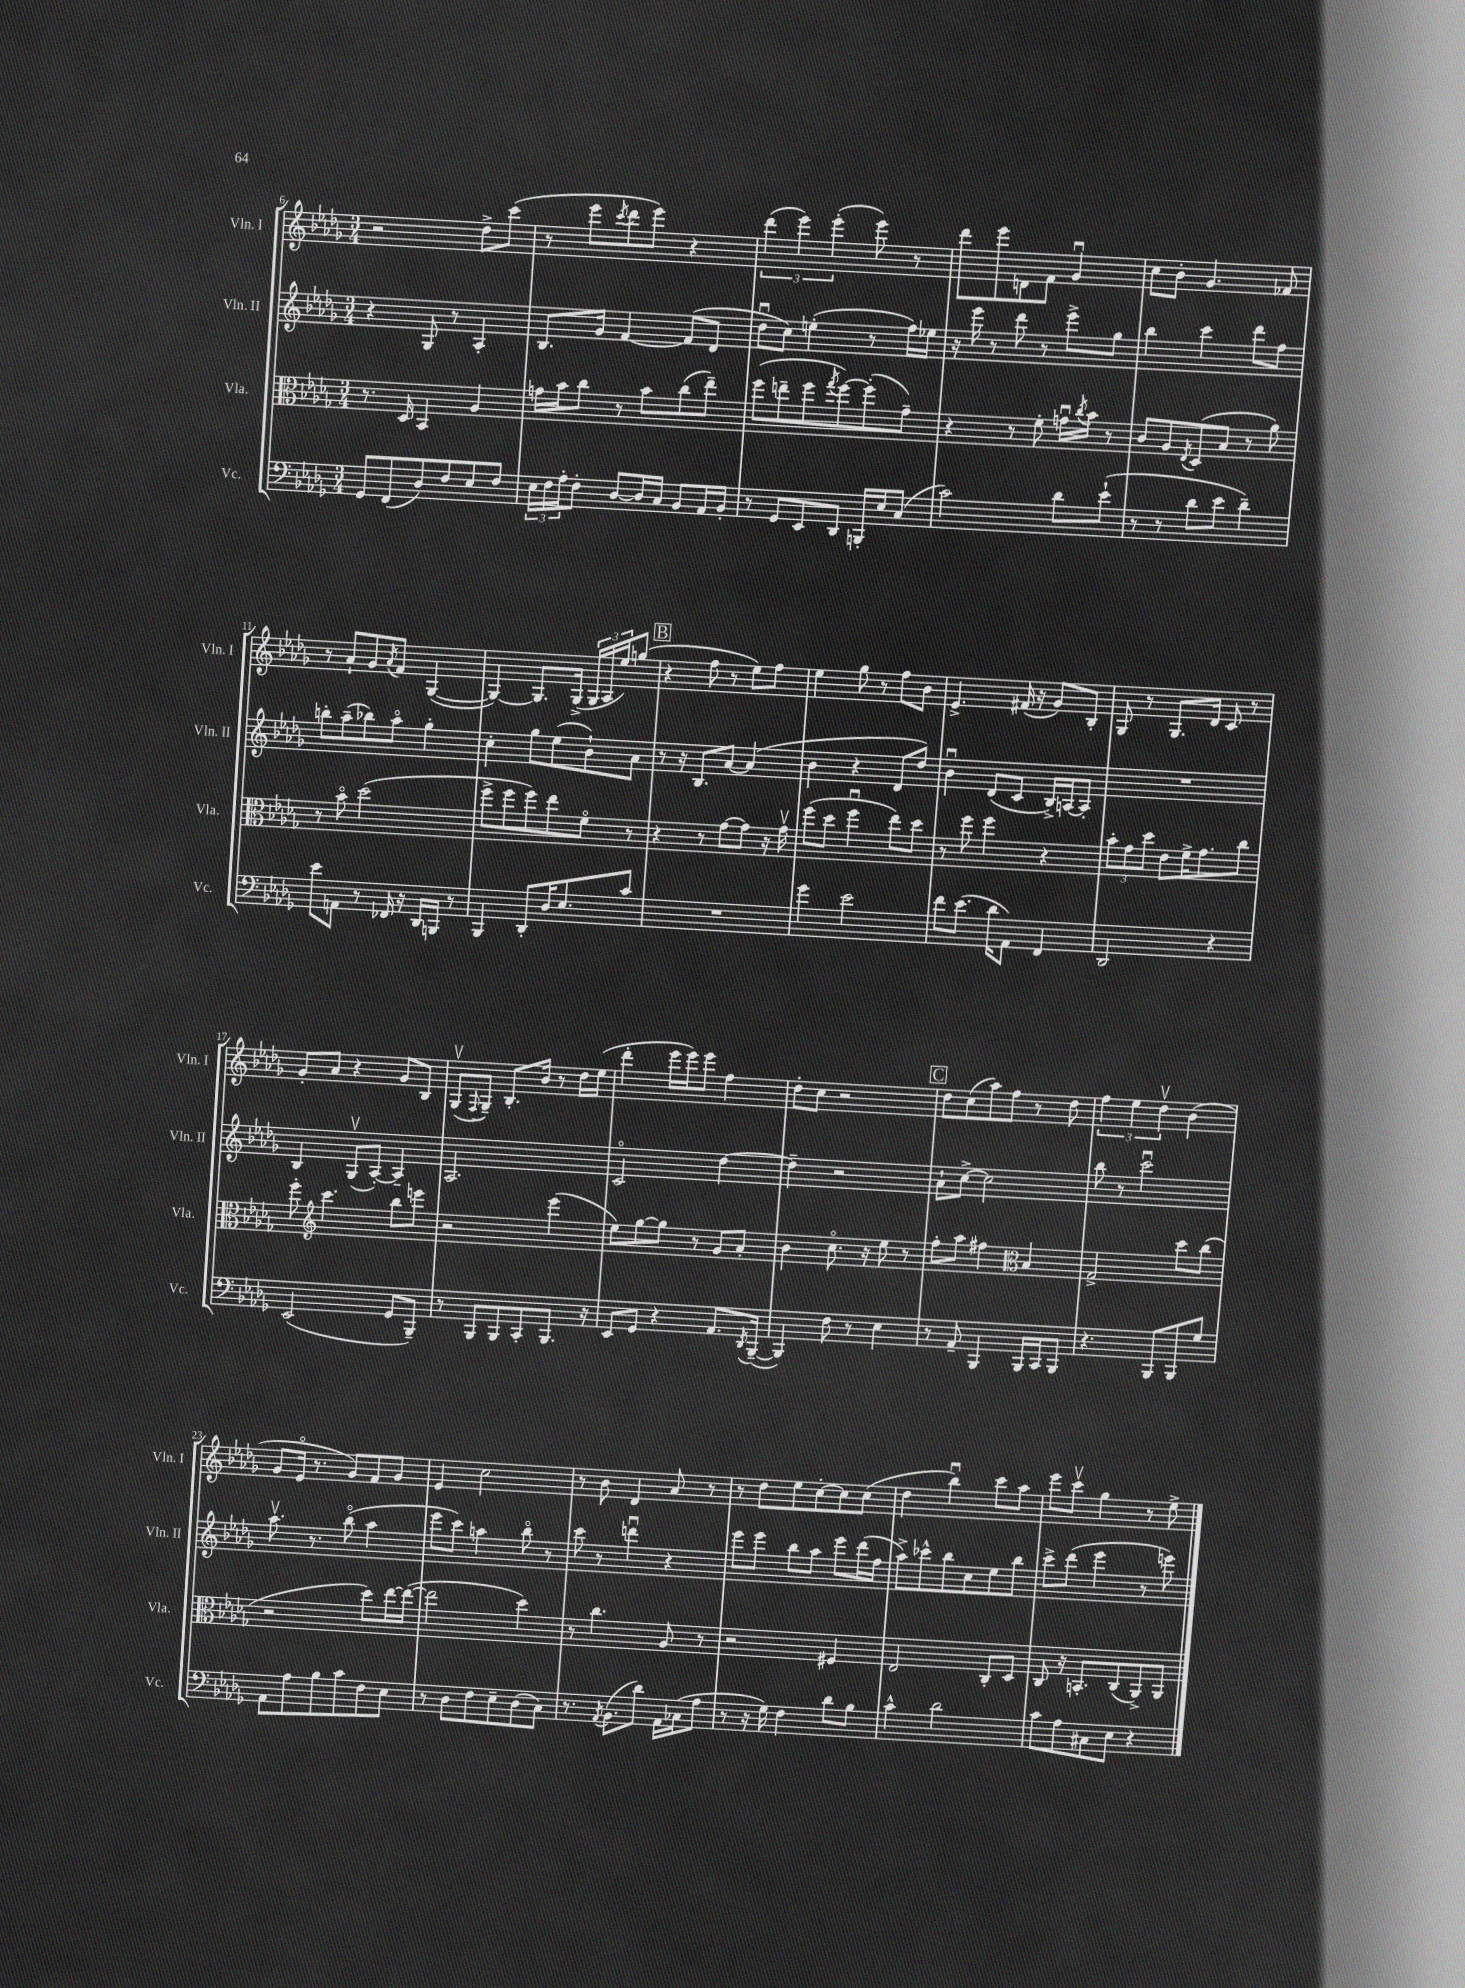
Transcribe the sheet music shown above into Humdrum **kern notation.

**kern	**kern	**kern	**kern
*part4	*part3	*part2	*part1
*staff4	*staff3	*staff2	*staff1
*I"Vc.	*I"Vla.	*I"Vln. II	*I"Vln. I
*I'Vc.	*I'Vla.	*I'Vln. II	*I'Vln. I
*clefF4	*clefC3	*clefG2	*clefG2
*k[b-e-a-d-g-]	*k[b-e-a-d-g-]	*k[b-e-a-d-g-]	*k[b-e-a-d-g-]
*M3/4	*M3/4	*M3/4	*M3/4
=6	=6	=6	=6
8GG-/L	8.r	4r	2r
(8FF/	.	.	.
.	16D-/	.	.
8D-/)	4BB-/	8G-/	.
8F/	.	8r	.
8E-/	4A-/	4A-'/	8dd-^\L
8F/J	.	.	(8ccc\J
=7	=7	=7	=7
24E-\LL	16gn\LL	8.B-/L	8r
24F\	.	.	.
.	16b-\J	.	.
24A-'\J	.	.	.
8F'\J	8cc\J	.	8eee-\L
.	.	16g-/Jk	.
.	.	.	8qccc/
[8D-/L	8r	[4f/	8ddd-\
16D-/L]	8b-\L	.	8eee-\J)
16C/JJ	.	.	.
8BB-/L	(8cc\	(8f/L]	4r
16AA-/L	8ee-~\J)	8d-/J	.
16BB-'/JJ	.	.	.
=8	=8	=8	=8
8r	(8ff\L	8dd-u\L	(6ddd-\
8GG-/L	8een~\	8cc\J)	.
.	.	.	6eee-\)
8EE-/	8ff\	(4een'\	.
.	.	.	(6eee-'\
.	8qgg-/	.	.
8DD-/J	[8ff\)	.	.
16BBBn'/LL	(8ff'\]	8r	8eee-\)
16E-/J	.	.	.
(8C/J	8g-~\J)	16ff\LL)	8r
.	.	16ee-X\JJ	.
=9	=9	=9	=9
2c\)	4r	16r	8ddd-\L
.	.	16eee-\	.
.	.	8r	8eee-\
.	8r	8ddd-\	8dn\
.	8f'\	8r	8f\J
8d-\L	16gnu\LL	8eee-^\L	4g-u/
.	8qcc/	.	.
.	16b-\JJ	.	.
(8e-`\J	8r	8gg-\J	.
=10	=10	=10	=10
8r	8c/L	4bb-\	8cc\L
8r	8A-/	.	8b-'\J
.	8qE-/	.	.
8d-\L	(8D-/	4ccc\	4.g-/
8e-\J	8B-/J	.	.
4d-~\)	8r	8ddd-\L	.
.	8a-\)	8ff\J	8f-X/
!!LO:LB:g=z
=11	=11	=11	=11
8e-\L	8r	8bbn'\L	8r
8AAn\J	8b-\	(8aa-~\	8a-`/L
8r	(2dd-\	8bb-X\)	8g-/
.	.	.	8qa-/
16FF-X/	.	8aa-\J	8f/J
16r	.	.	.
16DD-/LL	.	4gg-'\	([4G-/
16BBBn/JJ	.	.	.
8r	.	.	.
=12	=12	=12	=12
4BBB-/	8ff^\L	4cc'\	4G-/_)
.	8ff\	.	.
8DD-'/L	8ff\)	8gg-\L	8.G-/L]
16D-/K	8ee-\	(8ee-\	.
8.E-/	.	.	(16G-^/Jk
.	8f\J	8b-`\)	24G-/LL
.	.	.	24A-/
.	.	.	24ee-/J)
8c/J	8r	8a-\J	(8ggn/J
!!LO:REH:place=s1:t=B
=13	=13	=13	=13
2.r	4r	8r	4r
.	.	16r	.
.	.	8.B-/L	.
.	8r	.	8ff\
.	[8g-\L	[8a-/J	8r
.	8g-\J]	(4a-/]	8ee-\L)
.	16r	.	8ff\J
.	16g-v\	.	.
=14	=14	=14	=14
4g-\	(8ff\L	4b-\	4ee-\
.	8dd-\J	.	.
2e-\	4ffu\	4r	8gg-\
.	.	.	8r
.	8ee-\L)	8d-/L	8ff\L
.	8dd-\J	8dd-/J)	8b-\J
=15	=15	=15	=15
8f\L	8r	4b-u\	4.e-^/
(8.e-\J	8ff\	.	.
.	4ff\	(8d-/L	.
16d-\KL	.	.	.
8AA-\J)	.	8c/J	(16f#X/
.	.	.	16r
4FF/	4r	16B-^/LL)	8g-/L)
.	.	[16An/J	.
.	.	8A'/J]	8B-'/J
=16	=16	=16	=16
2DD-/	12b-'\L	2.r	8G-/
.	12g-\	.	.
.	.	.	8r
.	12dd-\J	.	.
.	8e-\L	.	8.G-/L
.	16f^\K	.	.
.	8.g-\	.	16d-/Jk
4r	.	.	8c/
.	8cc\J	.	8r
!!LO:LB:g=z
=17	=17	=17	=17
(2EE-/	8ff'\	4B-/	8g-'/L
*	*clefG2	*	*
.	4.ccc\	.	8a-/J
.	.	(8G-v/L	4r
.	.	[8A-'/J)	.
8GG-/L	8bb-\L	4A-~/]	8g-/L
8BBB-~/J)	8eeen\J	.	8B-/J
=18	=18	=18	=18
8r	2r	2.A-/	(8G-v/L
.	.	.	8qqF/
8BBB-/L	.	.	8G-~/J)
8BBB-/	.	.	8.B-'/L
8CC'/	.	.	.
.	.	.	16b-/Jk
8.BBB-/J	(4eee-\	.	8r
.	.	.	16dd-\LL
16r	.	.	(16ee-\JJ
=19	=19	=19	=19
8EE-/L	8ee-\L)	2c/	4ddd-'\
8GG-/J	[8gg-\	.	.
4r	8gg-\J]	.	16eee-\LL
.	.	.	16eee-\J)
.	8r	.	8eee-\J
8.AA-/L	8g-/L	[4dd-\	4ff\
.	8a-'/J	.	.
8qDD-/	.	.	.
([16BBB-~/Jk	.	.	.
=20	=20	=20	=20
4BBB-/])	4b-\	4dd-~\]	8dd-'\L
.	.	.	8cc\J
8F\	8.cc\	2r	2r
8r	.	.	.
.	16r	.	.
4E-\	8ee-\	.	.
.	8r	.	.
!!LO:REH:place=s1:t=C
=21	=21	=21	=21
8r	8ff'\L	8a-`\L	8dd-\L
8AA-~/	8aa-\J	[8cc^\J	(8cc\
4BBB-/	4ff#X\	2cc\]	8aa-\)
.	.	.	8ff\J
*	*clefC3	*	*
16BBB-/LL	4B-/	.	8r
16CC/J	.	.	.
8BBB-/J	.	.	8dd-\
=22	=22	=22	=22
4.r	2G-^/	8bb-\	6ff\
.	.	8r	.
.	.	.	6ee-\
.	.	2cccu\	.
.	.	.	6dd-v\
8BBB-/L	.	.	.
8BBB-/	8dd-\L	.	(4b-\
8G-/J	(8cc\J	.	.
!!LO:LB:g=z
=23	=23	=23	=23
8AA-\L	2r	8.aa-v\	8g-/L
8A-\	.	.	16e-/Jk
.	.	8.r	8.r
8B-\	.	.	.
8c\	.	(8bb-\	8g-/L)
8F\	8dd-\L)	4aa-\	8f/
8E-\J	[16ee-\L	.	8g-/J
.	(16ee-\JJ_	.	.
=24	=24	=24	=24
8r	2ee-\]	8eee-\L	4e-/
8D-\L	.	8ccc\J)	.
8F\	.	4aan\	2cc\
8E-~\	.	.	.
(8D-\	4dd-\)	8bb-\	.
8C\J)	.	8r	.
=25	=25	=25	=25
8.r	8r	8ccc\	8r
.	4.cc\	8r	8b-\
8qAA-/	.	.	.
(8.BB-\L	.	.	.
.	.	4dddnu\	4d-/
8d-\J)	.	.	.
16AA-\LL	8A-/	4r	8a-/
(16C-X\J	.	.	.
8A-\J	8r	.	8r
=26	=26	=26	=26
8r	2r	8eee-\L	8r
16r	.	8eee-\J	8dd-\L
16G-\)	.	.	.
4F\	.	8bb-\L	8ee-\
.	.	8aa-\J	[8cc'\
8d-\L	4F#X/	8eee-\L	8cc\]
8B-\J	.	(16ddd-\L	(8cc\J
.	.	16ff\JJ	.
=27	=27	=27	=27
4c^^\	2E-/	8aa-^\L)	4dd-\
.	.	8ccc-X^^\	.
2d-\	.	8bb-\	4bb-u\)
.	.	8cc\	.
.	8C'/L	8ee-\	8ccc\L
.	8D-/J	8bb-\J	8aa-\J
=28	=28	=28	=28
8c\L	8C/	8ccc^\L	8eee-\L
8A-\	16r	(8ddd-\J	8cccv\J
.	8.BBn'/L	.	.
8C#X\	.	4eee-\	4gg-\
8E-\J	(8C/	.	.
4r	8AA-^/)	8r	8r
.	8AA-/J	8eeen\)	8ee-^\
==	==	==	==
*-	*-	*-	*-
